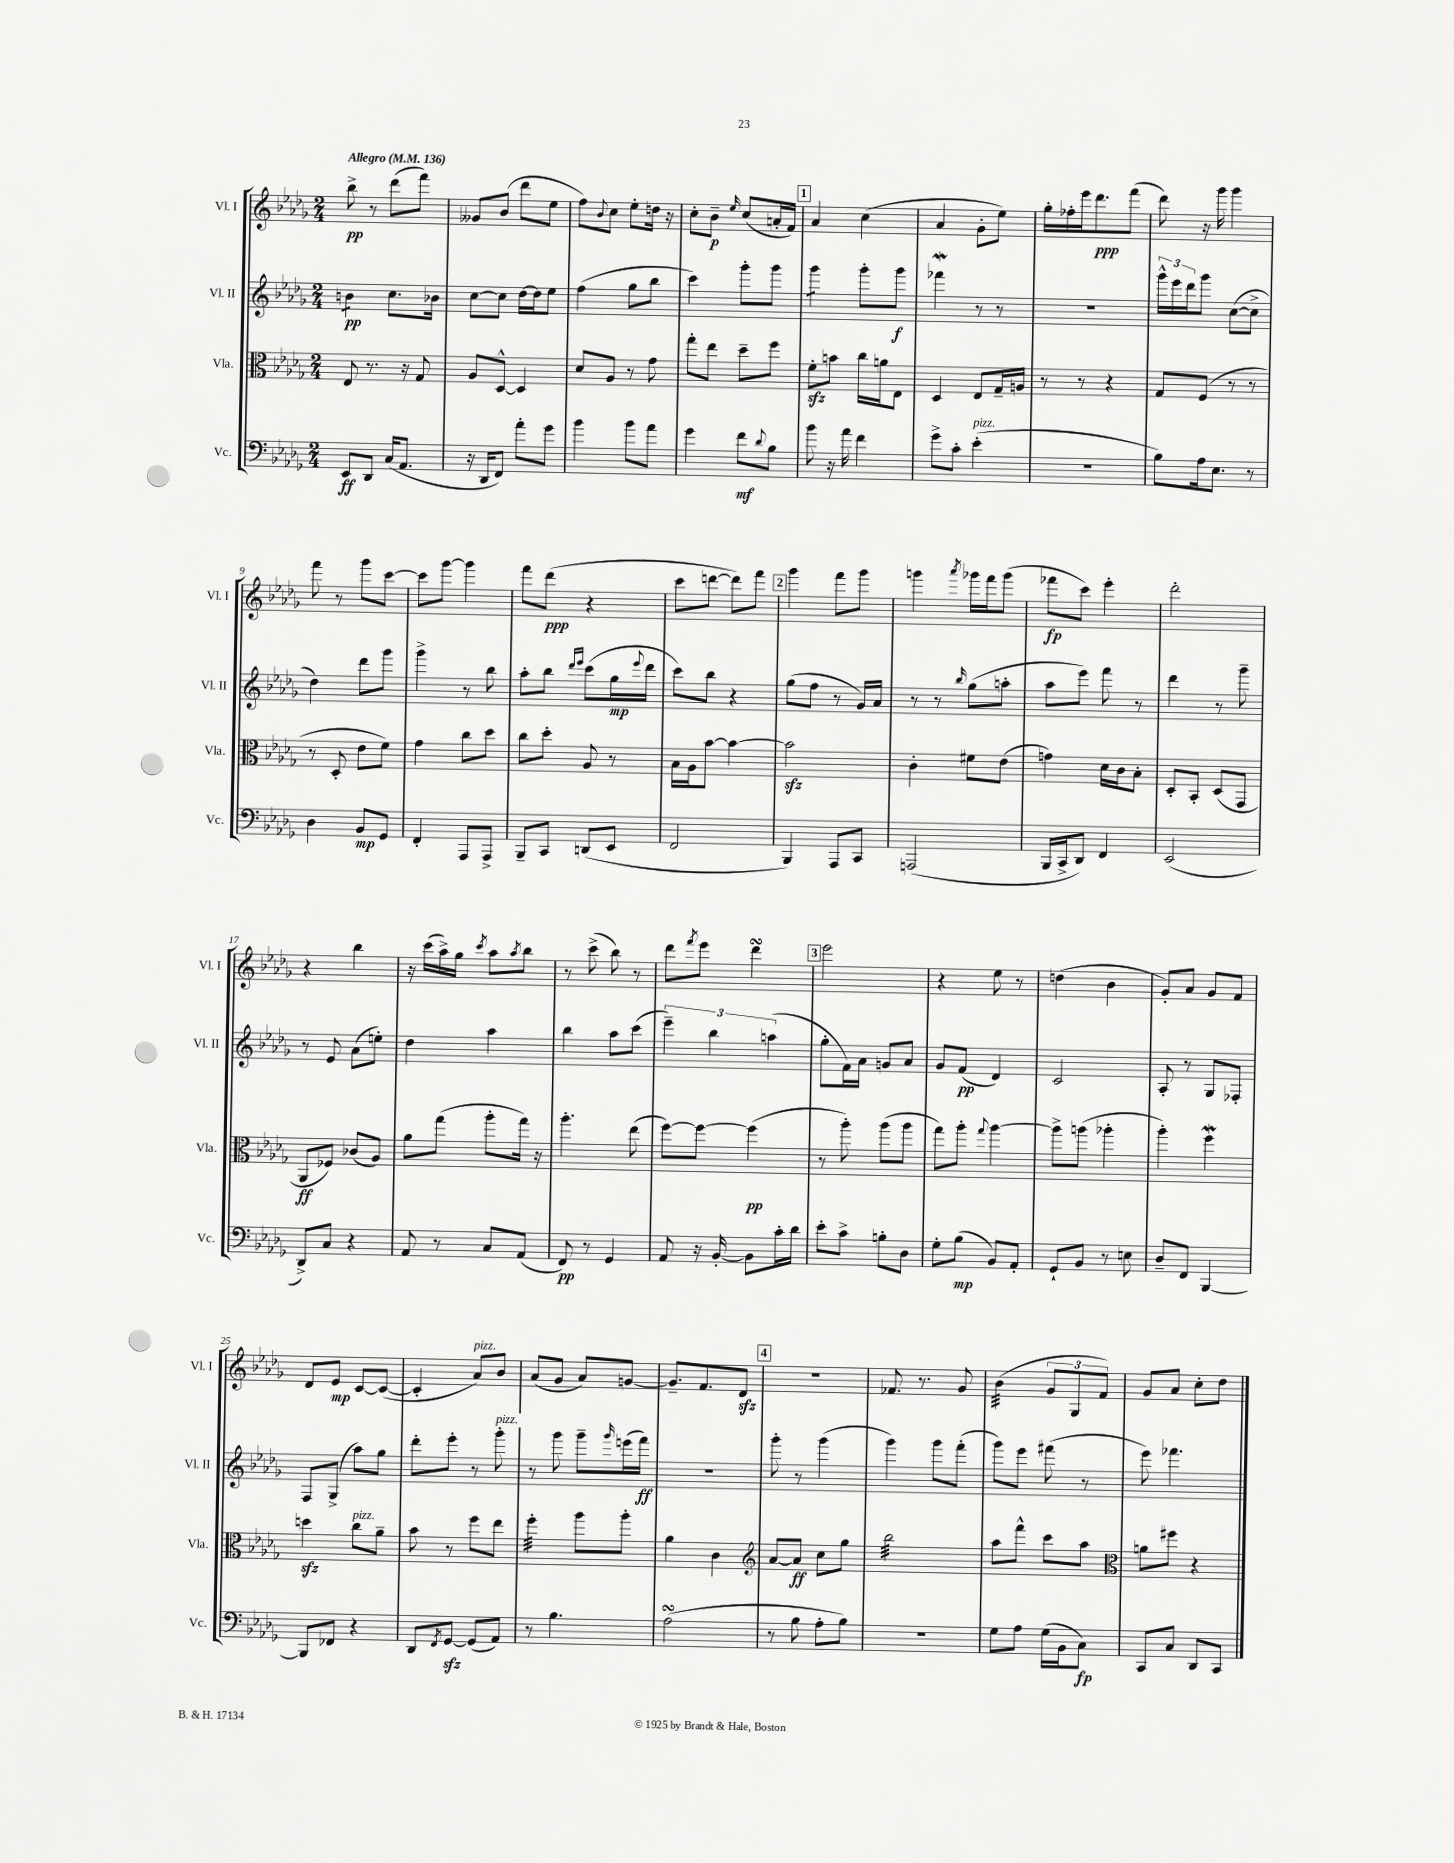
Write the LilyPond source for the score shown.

<<
\new StaffGroup <<
\new Staff = "s0" \with { instrumentName = "Vl. I" shortInstrumentName = "Vl. I" } {
    \clef treble \key des \major \numericTimeSignature \time 2/4 \tempo "Allegro" 4 = 136
    bes''8->\pp r8 des'''8( f'''8) |
    geses'8 bes'8( des'''8 ees''8 |
    f''8) \appoggiatura { bes'8 } c''8 ees''8-. d''16 r16 |
    c''8-. bes'8--\p \grace { ees''16 } c''8( a'16-. f'16) |
    \mark \markup { \box "1" } aes'4 c''4( |
    aes'4 ges'8-. ees''8) |
    ges''16-. fes''16-. ees'''16 des'''8.\ppp f'''8( |
    des'''8) r16 ges'''16 ges'''4 |
    f'''8 r8 ges'''8 c'''8~ |
    c'''8 ges'''8~ ges'''4 |
    f'''8 des'''8\ppp( r4 |
    c'''8 d'''8~ d'''8) f'''8 |
    \mark \markup { \box "2" } ges'''4 f'''8 ges'''8 |
    g'''4 \acciaccatura { aes'''8 } ges'''16 f'''16 ges'''8( |
    fes'''8\fp c'''8) ees'''4-. |
    des'''2-. |
    r4 bes''4 |
    r16 c'''16( aes''16->) ges''16 \acciaccatura { c'''8 } aes''8 \acciaccatura { aes''8 } bes''8 |
    r8 c'''8->( bes''8) r8 |
    des'''8 \acciaccatura { f'''8 } ees'''8 des'''4\turn |
    \mark \markup { \box "3" } ees'''2 |
    r4 ees''8 r8 |
    d''4( bes'4 |
    ges'8-.) aes'8 ges'8 f'8 |
    des'8 ees'8\mp c'8~ c'8~( |
    c'4-. aes'8^\markup { \italic "pizz." }) bes'8 |
    aes'8( ges'8 aes'8) g'8~ |
    g'8.-- f'8. des'8\sfz |
    \mark \markup { \box "4" } R2 |
    fes'8. r8. ges'8 |
    bes'4:32( \tuplet 3/2 { ges'8 ges8 f'8) } |
    ges'8 aes'8 c''8-. des''8 \bar "|." |
}
\new Staff = "s1" \with { instrumentName = "Vl. II" shortInstrumentName = "Vl. II" } {
    \clef treble \key des \major \numericTimeSignature \time 2/4
    b'4:8\pp c''8. bes'16 |
    c''8~ c''8 des''16~ des''16 ees''8 |
    f''4( ges''8 bes''8 |
    c'''4) ges'''8-. ges'''8 |
    \mark \markup { \box "1" } ges'''4:8 ges'''8-. ges'''8\f |
    fes'''4\mordent r8 r8 |
    R2 |
    \tuplet 3/2 { ges'''16-^ ees'''16 des'''16 } ges'''8 c''8~( c''8-> |
    des''4) des'''8 ges'''8 |
    ges'''4-> r8 bes''8 |
    aes''8-. bes''8 \grace { des'''16 ees'''16 } c'''8( ges''16\mp \appoggiatura { ees'''8 } des'''16 |
    c'''8) bes''8 r4 |
    \mark \markup { \box "2" } ges''8( f''8 r8 ges'16) aes'16 |
    r8 r8 \grace { bes''16 } ges''8( a''8-. |
    aes''8 ees'''8) f'''8 r8 |
    des'''4 r8 ges'''8-- |
    r8 ees'8 aes'8( e''8-.) |
    des''4 aes''4 |
    bes''4 aes''8 c'''8( |
    \tuplet 3/2 { ees'''4--) bes''4 a''4( } |
    \mark \markup { \box "3" } ges''8-. f'16) aes'16 g'8 aes'8 |
    ges'8 f'8\pp( des'4) |
    c'2 |
    aes8-. r8 ges8 fes8-. |
    f8 ges8->( aes''8) ges''8 |
    des'''8-. ees'''8-. r8 ges'''8-.^\markup { \italic "pizz." } |
    r8 ges'''8 ges'''8-- \grace { ges'''16 } e'''16( f'''16\ff) |
    r2 |
    \mark \markup { \box "4" } ges'''8-. r8 ges'''4( |
    ges'''4) ges'''8 f'''8-.( |
    ges'''8) ees'''8 fis'''8( r8 |
    ees'''8) fes'''4. \bar "|." |
}
\new Staff = "s2" \with { instrumentName = "Vla." shortInstrumentName = "Vla." } {
    \clef alto \key des \major \numericTimeSignature \time 2/4
    ees8 r8. r16 ges8 |
    aes8 des8~-^ des4 |
    des'8 aes8 r8 ges'8 |
    ges''8-. ees''8 des''8-- f''8 |
    \mark \markup { \box "1" } f'8-.\sfz b'8 c''16 a'16 ees8 |
    des4 ees8 ges16-- a16 |
    r8 r8 r4 |
    ges8 f8( r8 r8 |
    r8 des8-. ees'8 f'8) |
    ges'4 c''8 des''8 |
    c''8 des''8-. aes8 r8 |
    bes16 aes16 bes'8~ bes'4~ |
    \mark \markup { \box "2" } bes'2\sfz |
    c'4-. fis'8 ees'8( |
    g'4) des'16 c'16 bes8-. |
    des8-. bes,8-. des8( ges,8 |
    aes,8\ff fes8) ces'8( aes8) |
    aes'8 ges''8( aes''8-. ges''16) r16 |
    aes''4.-. ees''8( |
    f''8~) f''8~ f''4\pp( |
    \mark \markup { \box "3" } r8 aes''8-.) aes''8( aes''8 |
    ges''8) aes''8-. \appoggiatura { ges''8 } aes''4~ |
    aes''8-> a''8( aes''4-. |
    aes''4-.) f''4\mordent |
    d''4\sfz c''8^\markup { \italic "pizz." } aes'8-- |
    bes'8 r8 f''8 ees''8 |
    f''4:32-. aes''8 aes''8-. |
    aes'4 c'4 |
    \mark \markup { \box "4" } \clef treble aes'8~ aes'8\ff c''8 ges''8 |
    bes''2:32 |
    aes''8 f'''8-^ c'''8 aes''8 |
    \clef alto a'8 fis''8 r4 \bar "|." |
}
\new Staff = "s3" \with { instrumentName = "Vc." shortInstrumentName = "Vc." } {
    \clef bass \key des \major \numericTimeSignature \time 2/4
    ees,8\ff des,8 c16( aes,8. |
    r16 des,16 f,8) aes'8-. ges'8 |
    bes'4 bes'8 aes'8 |
    ges'4 f'8\mf \appoggiatura { des'8 } bes8 |
    \mark \markup { \box "1" } bes'8 r16 aes'16 f'4 |
    ges'8-> c'8-. ees'4-.^\markup { \italic "pizz." }( |
    R2 |
    bes8) aes16 ees8. r8 |
    des4 bes,8\mp ges,8 |
    f,4-. aes,,8 aes,,8-> |
    bes,,8-- c,8 d,8( ees,8 |
    f,2 |
    \mark \markup { \box "2" } bes,,4) aes,,8 c,8 |
    a,,2( |
    bes,,16 c,16-> des,8) f,4 |
    ees,2( |
    des,8->) c8 r4 |
    aes,8 r8 c8 aes,8( |
    f,8\pp) r8 ges,4 |
    aes,8 r16 bes,16~-. bes,8 c'16-. des'16 |
    \mark \markup { \box "3" } ees'8-. c'8-> b8-. des8 |
    ges8-. bes8\mp( bes,8) aes,8-. |
    ges,8-! bes,8 r8 e8 |
    des8-- f,8 bes,,4~ |
    bes,,8 fes,8 r4 |
    des,8 \acciaccatura { f,8 } ges,8~\sfz ges,8( aes,8) |
    r8 bes4. |
    aes2\turn( |
    \mark \markup { \box "4" } r8 bes8 aes8-. bes8) |
    R2 |
    ges8 aes8 ges16( bes,16 c8\fp) |
    c,8 c8 des,8 c,8 \bar "|." |
}
>>
>>
